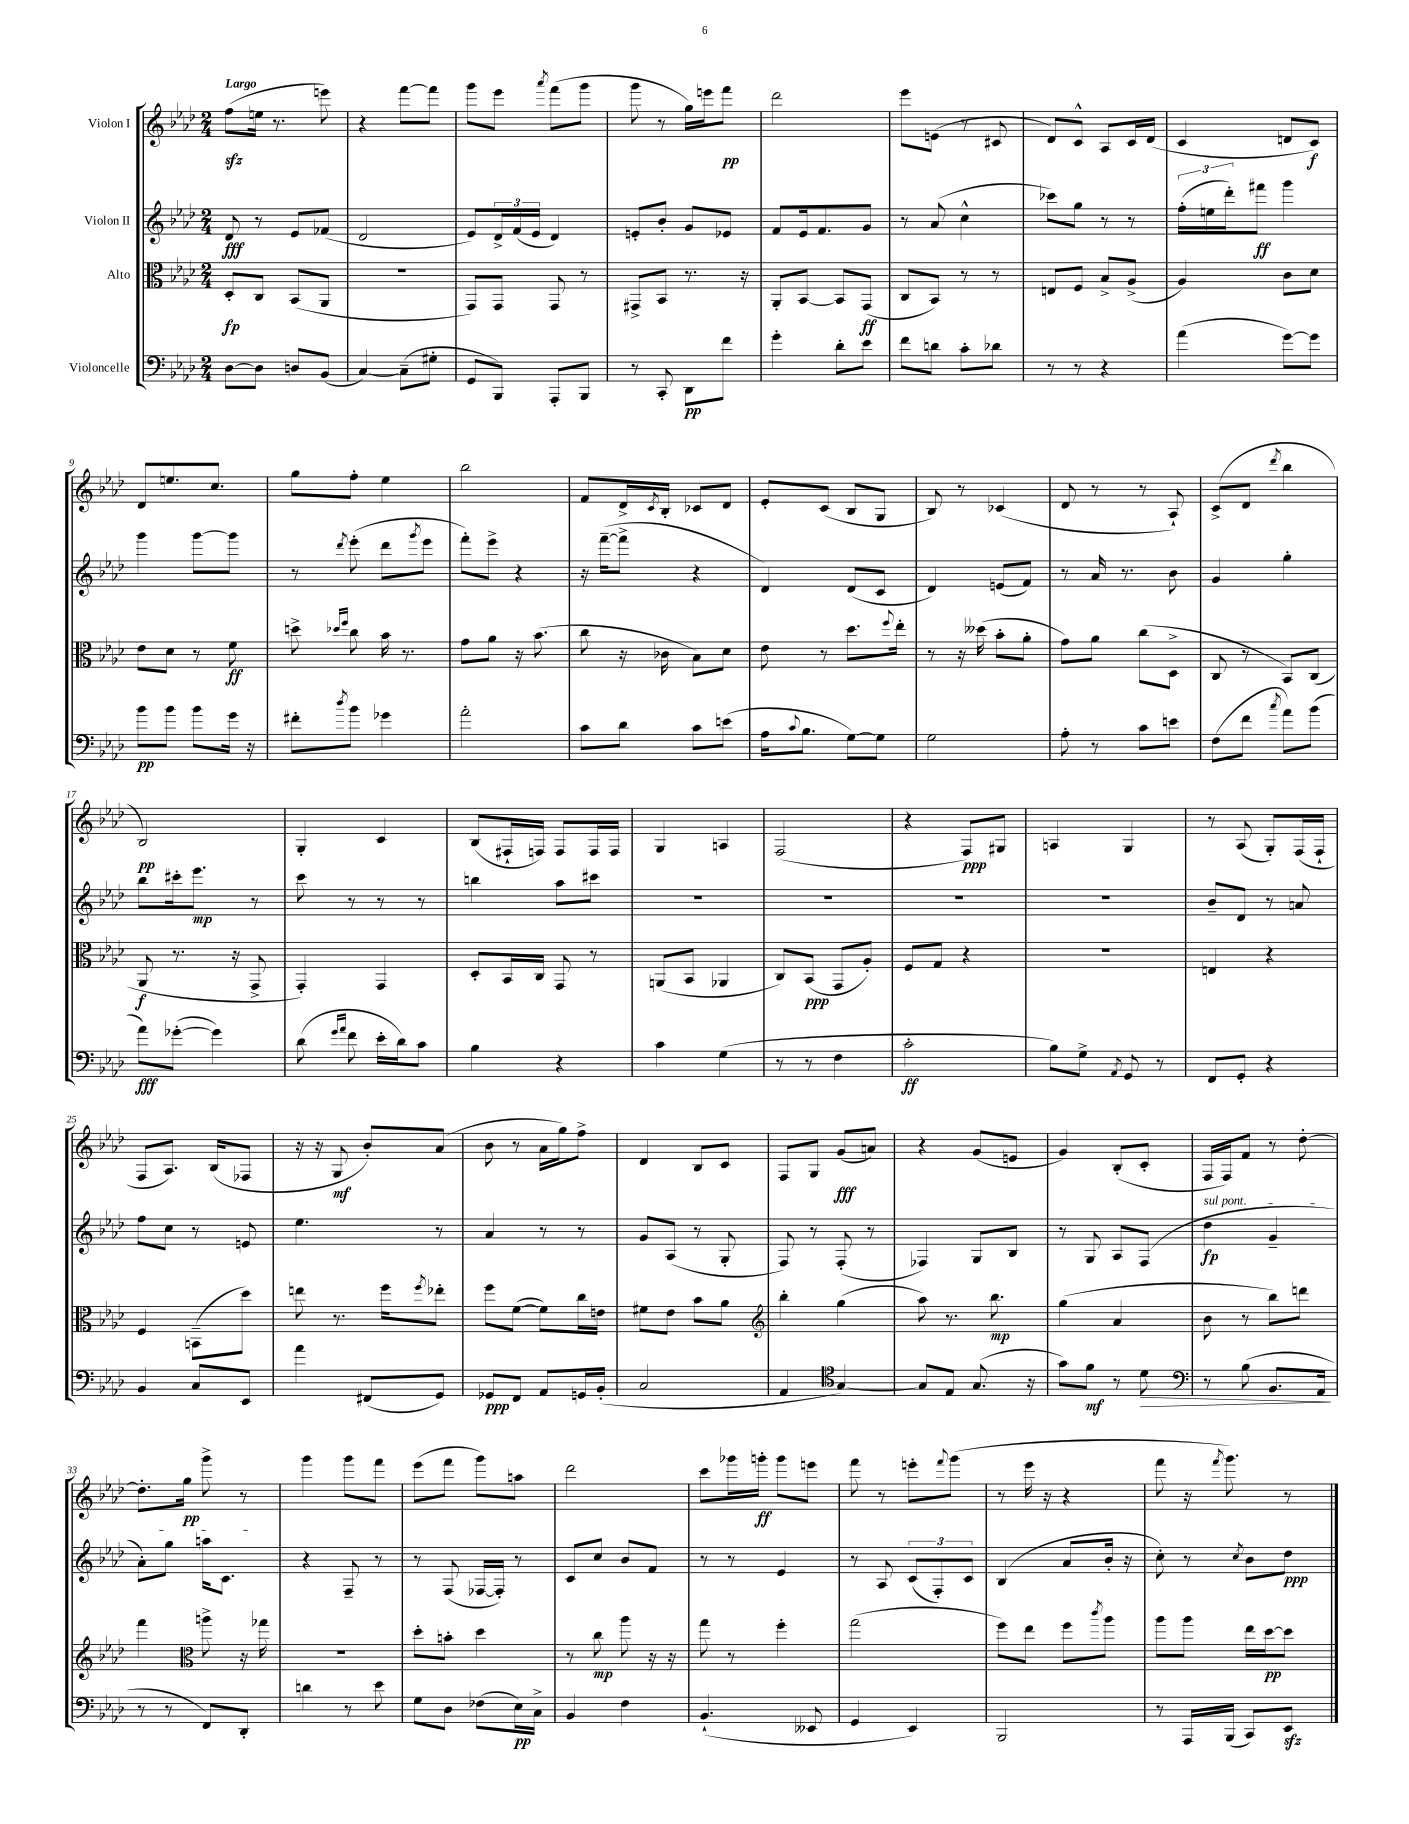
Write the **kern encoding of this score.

**kern	**kern	**kern	**kern
*staff4	*staff3	*staff2	*staff1
*clefF4	*clefC3	*clefG2	*clefG2
*k[b-e-a-d-]	*k[b-e-a-d-]	*k[b-e-a-d-]	*k[b-e-a-d-]
*M2/4	*M2/4	*M2/4	*M2/4
[8D-\L	8D-'/L	8d-/	(8ff\L
8D-\]J	8C/J	8r	16ee\Jk
.	.	.	8.r
8D/L	(8BB-/L	8e-/L	.
(8BB-/J	8AA-/J	(8f-/J	8eee\)
=	=	=	=
[4C/)	2r	2d-/	4r
(8C~\]L	.	.	[8fff\L
8G#'\J	.	.	8fff\]J
=	=	=	=
8GG/L	8GG/L)	8e-/L)	8ggg\L
8BBB-/J)	8GG/J	24d-^/L	8eee-\J
.	.	(24f/	.
.	.	24e-/JJ	.
.	.	.	8qaaa-/
8AAA-'/L	8GG/	4d-/)	(8fff\L
8BBB-/J	8r	.	8ggg\J
=	=	=	=
8r	8GG#^/L	8e'/L	8ggg\
8CC'/	8BB-/J	8b-'/J	8r
8DD-\L	8.r	8g/L	16gg\LL)
.	.	.	16eee\J
8f\J	.	8e-/J	8fff\J
.	16r	.	.
=	=	=	=
4g'\	8AA-'/L	8f/L	2ddd-\
.	[8BB-/J	16e-/k	.
.	.	8.f/	.
8d-'\L	8BB-/]L	.	.
8e-\J	(8GG/J	8g/J	.
=	=	=	=
8f\L	8C/L	8r	8eee-\L
8d\J	8BB-/J)	(8a-/	(8e\J
8c'\L	8r	4cc^^\	8r
8d-\J	8r	.	8c#/
=	=	=	=
8r	8E/L	8ccc-\L)	8d-/L)
8r	8F/J	8gg\J	8c^^/J
4r	8B-^/L	8r	8A-/L
.	(8A-^/J	8r	16c/L
.	.	.	(16d-/JJ
=	=	=	=
(4a-\	4A-/)	(24ff'\LL	4c/
.	.	24ee\	.
.	.	24ddd-'\J)	.
.	.	8fff#\J	.
[8g\L)	8c\L	4ggg\	8d/L
8g\]J	8d-\J	.	8c/J)
=	=	=	=
8b-\L	8e-\L	4ggg\	8d-/L
8b-\J	8d-\J	.	8.ee/
8b-\L	8r	[8ggg\L	.
.	.	.	8.cc/J
16g\Jk	8f\	8ggg\]J	.
16r	.	.	.
=	=	=	=
8f#'\L	8dd^\	8r	8gg\L
.	16qqdd-/LL	.	.
8qdd-/	16qqff/JJ	8qddd-/	.
8b-\J	8cc\	(8eee-'\	8ff'\J
4g-\	16b-\	8ddd-\L	4ee-\
.	8.r	.	.
.	.	8qggg/	.
.	.	8eee-\J	.
=	=	=	=
2a-'\	8g\L	8fff'\L)	2bb-\
.	8a-\J	8eee-^\J	.
.	16r	4r	.
.	(8.b-\	.	.
=	=	=	=
8c\L	8cc\	16r	8f/L
.	.	([16fff~\LK	.
8d-\J	16r	8fff^\]J	16d-^/L
.	.	.	8qc/
.	16c-\	.	16B-'/JJ
8c\L	8B-\L)	4r	8c-/L
(8e\J	8d-\J	.	8d-/J
=	=	=	=
16A-\LK	8e-\	4d-/)	8e-'/L
8qqc/	.	.	.
8.B-\J	.	.	.
.	8r	.	(8c/J
[8G\L)	8.dd-\L	(8d-/L	8B-/L
8G\]J	.	8c/J	8G/J
.	8qqff/	.	.
.	16ee-'\Jk	.	.
=	=	=	=
2G\	8r	4d-/)	8B-/)
.	16r	.	8r
.	(16dd--\	.	.
.	8b-'\L	(8e/L	(4c-/
.	8a-'\J	8f/J)	.
=	=	=	=
8A-'\	8g\L)	8r	8d-/
8r	8a-\J	16a-/	8r
.	.	8.r	.
8c\L	(8cc\L	.	8r
8e\J	8D-^\J	8b-\	8A-`/)
=	=	=	=
(8F\L	8C/	4g/	(8c^/L
8f\J	8r	.	8d-/J
8qcc/	.	.	8qddd-/
8a-\L)	8BB-/L)	4gg'\	4bb-\
(8b-\J	(8C/J	.	.
=	=	=	=
8a-\L)	8AA-/	8bb-\L	2B-/)
([8g-'\J	8.r	16ccc#'\k	.
.	.	8.eee-\J	.
4g-\])	.	.	.
.	16r	.	.
.	8GG^/	8r	.
=	=	=	=
(8d-\	4GG'/)	8ccc\	4G'/
16qqg/LL	.	.	.
16qqa-/JJ	.	.	.
8f\	.	8r	.
16e-'\LL	4GG/	8r	4c/
16d-\J)	.	.	.
8c\J	.	8r	.
=	=	=	=
4B-\	8D-'/L	4bb\	(8B-/L
.	16BB-/L	.	16F#`/L
.	16C/JJ	.	16F/JJ)
4r	8GG/	8aa-\L	8F/L
.	8r	8ccc#\J	16F/L
.	.	.	16F/JJ
=	=	=	=
4c\	(8AA/L	2r	4G/
.	8BB-/J	.	.
(4G\	4AA-/	.	4A/
=	=	=	=
8r	8C/L)	2r	(2F/
8r	(8BB-/J	.	.
4F\	8GG/L	.	.
.	8A-'/J)	.	.
=	=	=	=
2c'\	8F/L	2r	4r
.	8G/J	.	.
.	4r	.	8F/L)
.	.	.	8G#/J
=	=	=	=
8B-\L)	2r	2r	4A/
8G^\J	.	.	.
8qAA-/	.	.	.
8GG/	.	.	4G/
8r	.	.	.
=	=	=	=
8FF/L	4E/	8b-~/L	8r
8GG'/J	.	8d-/J	(8A-/
4r	4r	8r	8G'/L)
.	.	8a/	(16F/L
.	.	.	16F`/JJ
=	=	=	=
4BB-/	4F/	8ff\L	8F/L
.	.	8cc\J	8.A-/J)
8C/L	(8BB~\L	8r	.
.	.	.	(16B-/LK
8EE-/J	8dd-\J)	8e/	8F-/J
=	=	=	=
4a-\	8ee\	4.ee-\	16r
.	.	.	16r
.	8.r	.	8G/
(8FF#/L	.	.	8b-'/L)
.	16ff\LK	.	.
.	8qff/	.	.
8GG/J)	8ee-'\J	8r	(8a-/J
=	=	=	=
8GG-/L	8ff\L	4a-/	8b-\
8FF/J	([8f\J	.	8r
8AA-/L	8f\]L)	8r	16a-\LL
.	.	.	16gg\J)
16GG/L	16cc\L	8r	8ff^\J
(16BB-'/JJ	16e\JJ	.	.
=	=	=	=
2C/	8f#\L	8g/L	4d-/
.	8e-\J	(8A-/J	.
.	8b-\L	8r	8B-/L
.	8a-\J	8G'/	8c/J
=	=	=	=
*	*clefG2	*	*
4AA-/	4bb-'\	8F/)	8F/L
.	.	8r	8G/J
*clefC4	*	*	*
[4G/)	(4gg\	(8F'/	(8g/L
.	.	8r	8a/J)
=	=	=	=
8G/]L	8aa-\)	4F-/)	4r
8E-/J	8.r	.	.
(8.G/	.	8G/L	(8g/L
.	8.bb-\	.	.
.	.	8B-/J	8e/J
16r	.	.	.
=	=	=	=
8g\L)	(4gg\	8r	4g/)
8f\J	.	8G/	.
8r	4a-/	8A-/L	(8B-'/L
8d-\	.	(8F/J	8c'/J
=	=	=	=
*clefF4	*	*	*
8r	8b-\	4dd-\	16F/LL
.	.	.	16F/J)
(8B-\	8r	.	8f/J
8.BB-/L	8bb-\L)	4g~/	8r
.	8ddd\J	.	[8dd-'\
16AA-/Jk	.	.	.
=	=	=	=
8r	4fff\	8a-'\L)	8.dd-'\]L
8r	.	8gg\J	.
.	.	.	16gg\Jk
*	*clefC3	*	*
8FF/L)	8aa^\	16aa\LK	8ggg^\
.	.	8.c\J	.
8DD-'/J	16r	.	8r
.	16gg-\	.	.
=	=	=	=
4d\	2r	4r	4ggg\
8r	.	8F~/	8ggg\L
8e-\	.	8r	8fff\J
=	=	=	=
8G\L	8dd-'\L	8r	(8eee-\L
8D-\J	8b'\J	(8F/	8fff\J
(8F-\L	4dd-\	[16F-/LL	8ggg\L)
.	.	16F-'/]JJ)	.
16E-\L)	.	8r	8aa\J
16C^\JJ	.	.	.
=	=	=	=
4BB-/	8r	8c/L	2ddd-\
.	8cc\	8cc/J	.
4F\	8aa-\	8b-/L	.
.	16r	8f/J	.
.	16r	.	.
=	=	=	=
(4.BB-`/	8gg\	8r	8ccc\L
.	8r	8r	16ggg-\L
.	.	.	16ggg'\JJ
.	4ff'\	4e-/	8ggg\L
8EE--/	.	.	8eee\J
=	=	=	=
4GG/	(2gg\	8r	8fff\
.	.	8A-/	8r
4EE-/)	.	(12c/L	8eee'\L
.	.	12F'/)	.
.	.	.	8qqfff/
.	.	.	(8ggg\J
.	.	12c/J	.
=	=	=	=
2BBB-/	8ff\L)	(4B-/	8r
.	8ee-\J	.	16eee-\
.	.	.	16r
.	8ff\L	8a-/L	4r
.	8qccc/	.	.
.	8aa-\J	16b-'/Jk	.
.	.	16r	.
=	=	=	=
8r	8aa-\L	8cc'\)	8fff\
16AAA-/LL	8aa-\J	8r	16r
.	.	.	8qfff/
(16BBB-/JJ	.	.	8.ggg\)
.	.	8qcc/	.
8CC/L)	16ee-\LL	8b-\L	.
.	[16dd-\J	.	.
8EE-/J	8dd-\]J	8dd-\J	8r
==	==	==	==
*-	*-	*-	*-
